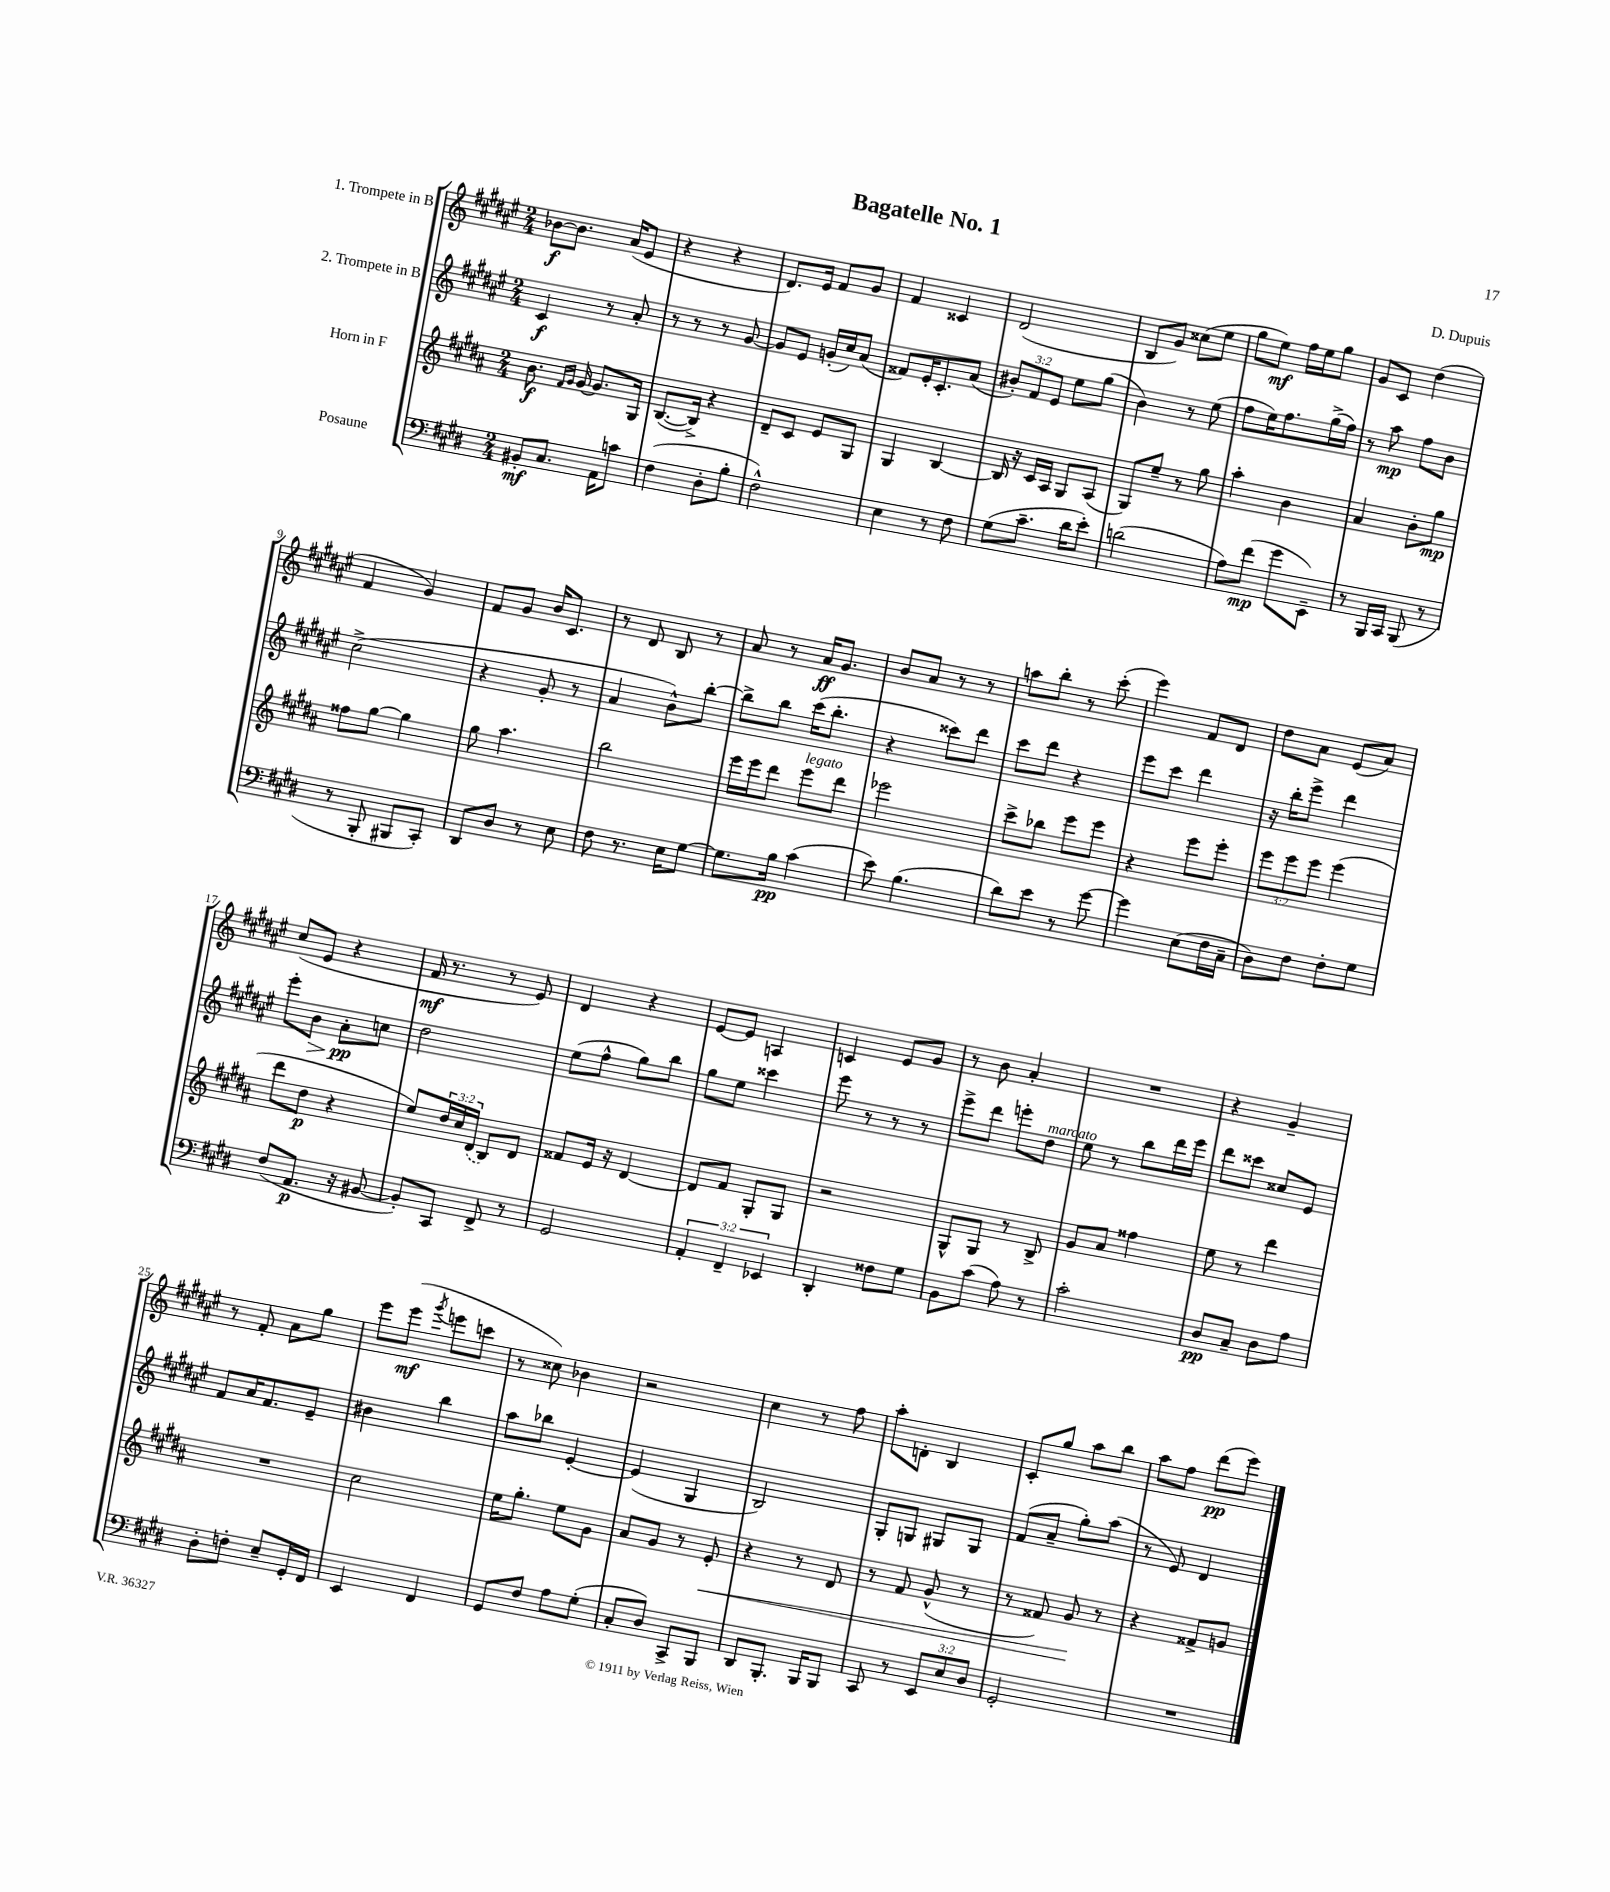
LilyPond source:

\header { title = "Bagatelle No. 1" composer = "D. Dupuis" }
<<
\new StaffGroup <<
\new Staff = "s0" \with { instrumentName = "1. Trompete in B" } {
    \clef treble \key fis \major \numericTimeSignature \time 2/4
    bes'8~\f bes'8. ais'16( eis'8 |
    r4 r4 |
    dis'8.) eis'16 fis'8 gis'8 |
    fis'4 cisis'4 |
    dis'2( |
    b8 gis'8) cisis''8( eis''8 |
    gis''8 eis''8\mf) fis''16 eis''16 gis''8 |
    gis'8 cis'8 dis''4( |
    fis'4 gis'4) |
    fis'8 gis'8 b'16 cis'8. |
    r8 dis'8 b8 r8 |
    ais'8 r8 ais'16\ff gis'8. |
    b'8 ais'8 r8 r8 |
    a''8 b''8-. r8 cis'''8-.( |
    eis'''4) fis'8 dis'8 |
    dis''8 ais'8 eis'8( ais'8) |
    cis''8( eis'8 r4 |
    fis'16\mf r8. r8 eis'8) |
    dis'4 r4 |
    eis'8~ eis'8 a4 |
    c'4 eis'8 gis'8 |
    r8 b'8 ais'4-. |
    R2 |
    r4 gis'4-- |
    r8 fis'8-. ais'8 gis''8 |
    eis'''8 eis'''8\mf( \acciaccatura { gis'''8 } e'''8 c'''8 |
    r8 cisis''8) bes'4 |
    r2 |
    cis''4 r8 fis''8 |
    ais''8-. d'8-. b4 |
    cis'8-. gis''8 ais''8 b''8 |
    ais''8 fis''8 dis'''8\pp( eis'''8) \bar "|." |
}
\new Staff = "s1" \with { instrumentName = "2. Trompete in B" } {
    \clef treble \key fis \major \numericTimeSignature \time 2/4 \override Staff.TupletNumber.text = #tuplet-number::calc-fraction-text
    cis'4\f r8 ais'8-. |
    r8 r8 r8 gis'8~ |
    gis'8 eis'8 g'16-.( cis''16) ais'8( |
    fisis'8) eis'16-. cis'8.-. ais'8( |
    \tuplet 3/2 { bis'8-.) fis'8 eis'8 } eis''8 gis''8( |
    b'4) r8 eis''8( |
    fis''8 eis''16) fis''8. gis''16->( fis''16) |
    r8 ais''8\mp fis''8 b'8 |
    cis''2->( |
    r4 gis'8-. r8 |
    ais'4 b'8-^) b''8~-. |
    b''8-> b''8 cis'''16( b''8.-. |
    r4 cisis'''8) dis'''8 |
    cis'''8 dis'''8 r4 |
    eis'''8 cis'''8 dis'''4 |
    r16 b''16-. eis'''8-> dis'''4 |
    eis'''8-. b'8\> ais'8-.\pp\! c''8 |
    dis''2 |
    eis''8( fis''8-^ gis''8) b''8 |
    gis''8 eis''8 cisis'''4 |
    eis'''8 r8 r8 r8 |
    eis'''8-> dis'''8 e'''8-. dis''8^\markup { \italic "marcato" } |
    eis''8 r8 b''8 dis'''16 eis'''16 |
    dis'''8 cisis'''8 cisis''8 eis'8 |
    fis'8 ais'16 fis'8. eis'8-- |
    bis'4 b''4 |
    ais''8 bes''8 eis'4~-. |
    eis'4( gis4 |
    b2) |
    gis8-. g8 gis8 gis8 |
    fis'8( ais'8-- gis''8-.) ais''8( |
    r8 eis'8) dis'4 \bar "|." |
}
\new Staff = "s2" \with { instrumentName = "Horn in F" } {
    \clef treble \key b \major \numericTimeSignature \time 2/4 \override Staff.TupletNumber.text = #tuplet-number::calc-fraction-text
    b'8.\f \grace { fis'16 gis'16 } gis'16~ gis'8. gis16 |
    b8.~( b16->) r4 |
    dis'8-- cis'8 e'8 gis8 |
    gis4 b4~ |
    b16 r16 cis'16 ais16 gis8 ais8( |
    gis8) e''8-- r8 gis''8 |
    ais''4-. b'4 |
    ais'4 b'8-. gis''8\mp |
    fisis''8 gis''8~ gis''4 |
    gis''8 ais''4. |
    b''2 |
    e'''16 e'''16 dis'''8 e'''8^\markup { \italic "legato" } dis'''8 |
    ees'''2 |
    cis'''8-> bes''8 e'''8 e'''8 |
    r4 e'''8 e'''8-. |
    \tuplet 3/2 { e'''8 e'''8 e'''8 } e'''4( |
    dis'''8 dis''8\p r4 |
    e''8) \tuplet 3/2 { dis''16 cis''16 \once \slurDashed dis'16( } b8) dis'8 |
    fisis'8 e'16 r16 dis'4~ |
    dis'8 fis'8 gis8-. gis8 |
    r2 |
    gis8-^ gis8 r8 b8-> |
    gis'8 ais'8 fisis''4 |
    e''8 r8 dis'''4 |
    R2 |
    cis''2 |
    e''16 gis''8.-. e''8 gis'8 |
    ais'8 gis'8 r8 e'8-.\< |
    r4 r8 dis'8 |
    r8 fis'8 gis'8-^( r8 |
    r8 fisis'8) gis'8\! r8 |
    r4 fisis'8-> g'8 \bar "|." |
}
\new Staff = "s3" \with { instrumentName = "Posaune" } {
    \clef bass \key e \major \numericTimeSignature \time 2/4 \override Staff.TupletNumber.text = #tuplet-number::calc-fraction-text
    bis,8-.\mf cis8. a,16 c'8 |
    fis4( dis8-. b8-. |
    fis2-^) |
    e4 r8 fis8 |
    gis8( cis'8.-- dis'16 e'8-.) |
    d'2( |
    a8) fis'8\mp( gis'8 e,8--) |
    r8 b,,16 cis,16 b,,8( r8 |
    r8 b,,8-. bis,,8 cis,8-.) |
    dis,8 dis8 r8 e8 |
    fis8 r8. e16 gis8~ |
    gis8. b16\pp cis'4( |
    e'8) b4.( |
    dis'8) e'8 r8 gis'8~ |
    gis'4 e8( fis16 cis16-- |
    dis8) fis8 fis8-. gis8 |
    fis8( a,8.\p r16 bis,8~ |
    bis,8-.) cis,8 fis,8-> r8 |
    gis,2 |
    \tuplet 3/2 { a,4-. fis,4-- ees,4 } |
    dis,4-. fisis8 gis8 |
    b,8 cis'8( a8) r8 |
    cis'2-. |
    dis8\pp cis8-- dis8 a8 |
    dis8-. f8-. e8-- gis,16-. fis,16 |
    e,4 fis,4 |
    gis,8 fis8 a8 gis8-.( |
    cis8-. dis8) cis,8-> b,,8 |
    dis,8 b,,8.-. b,,16 b,,8 |
    cis,8 r8 \tuplet 3/2 { e,8 e8 dis8 } |
    gis,2-. |
    R2 \bar "|." |
}
>>
>>
